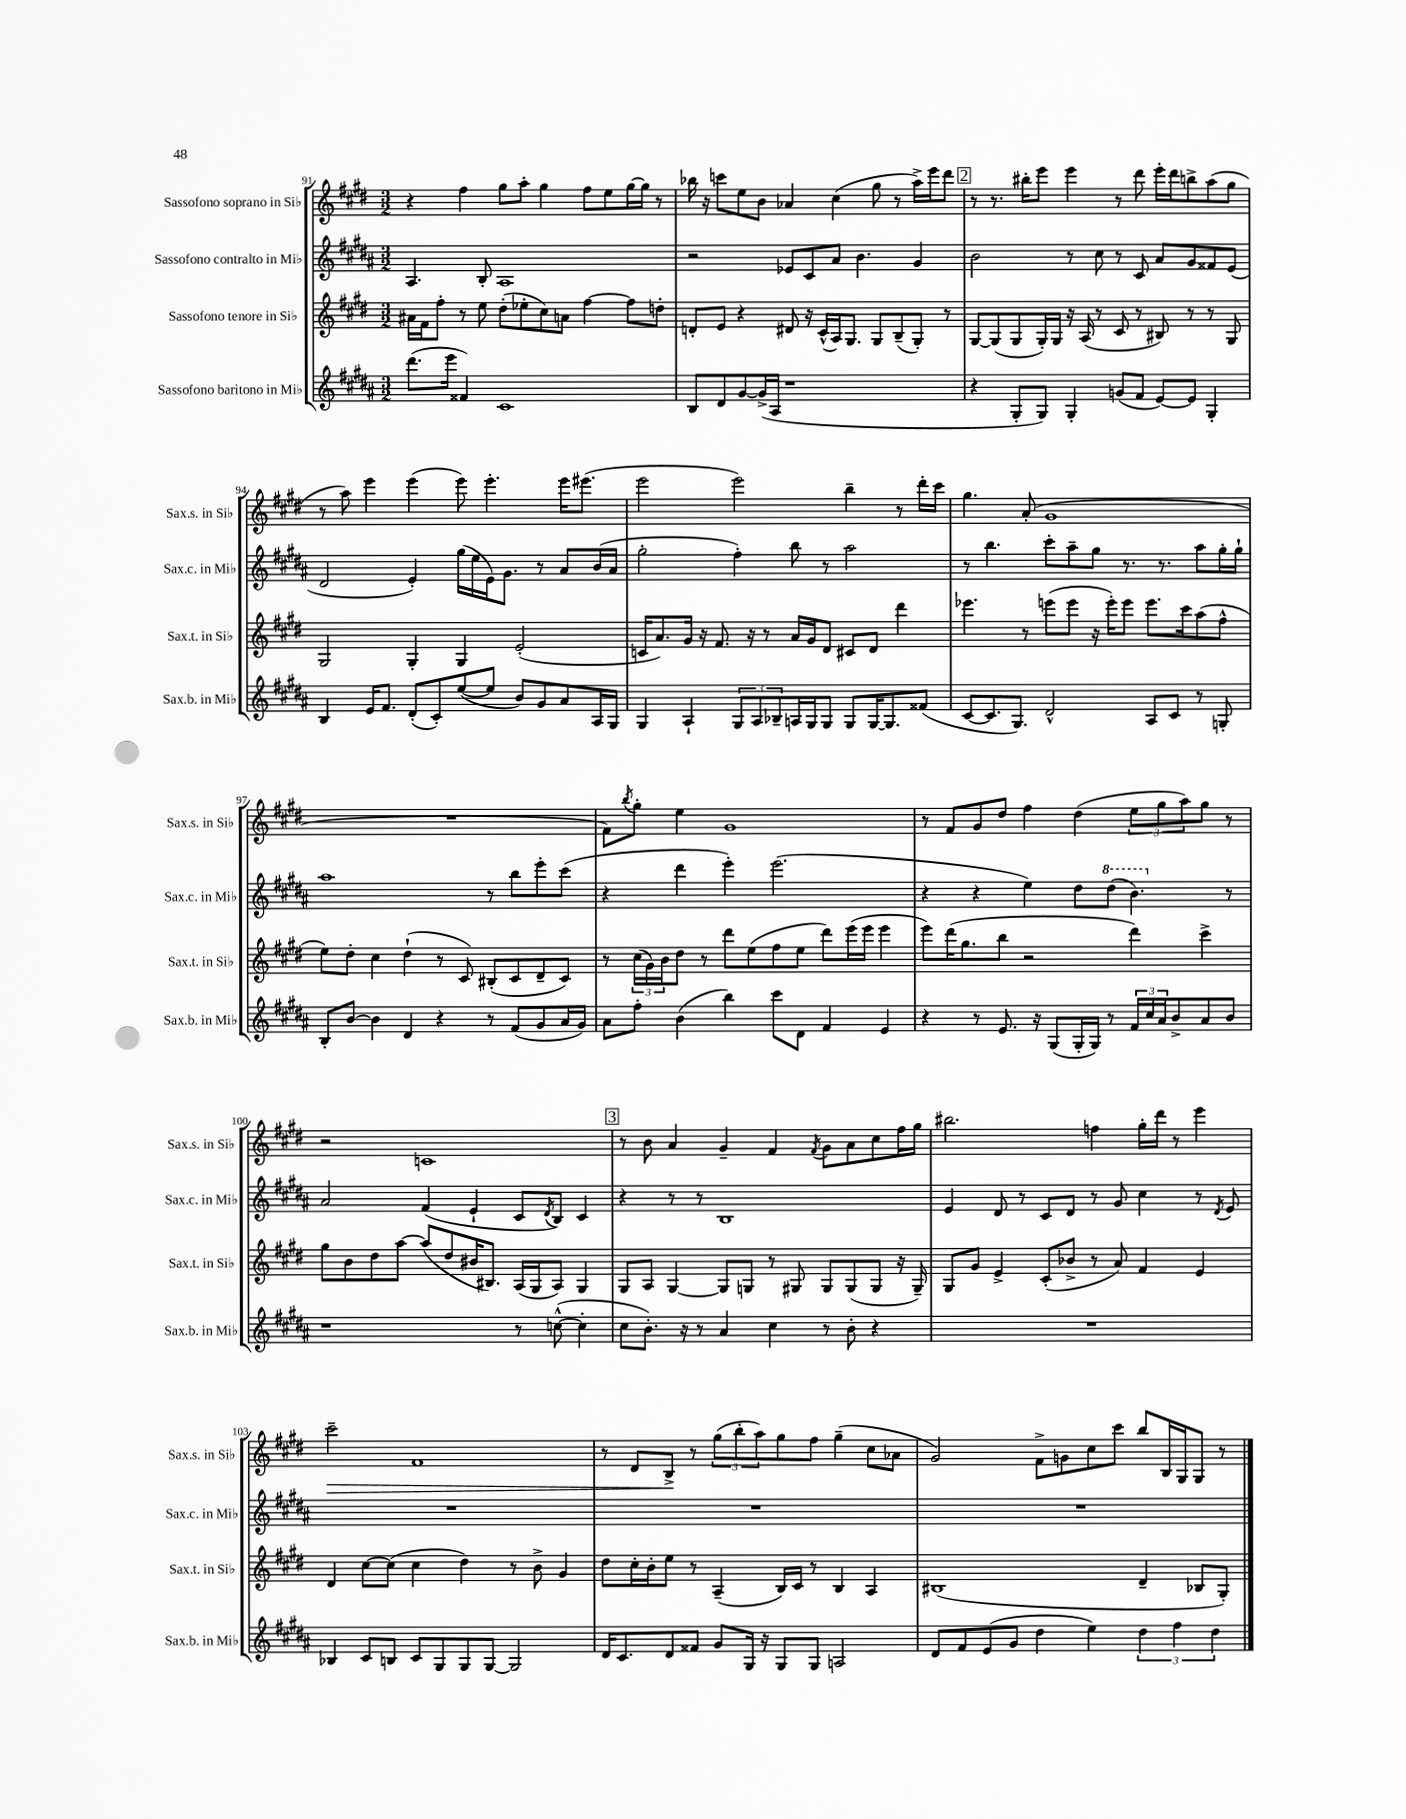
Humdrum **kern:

**kern	**kern	**kern	**kern	**dynam
*part4	*part3	*part2	*part1	*part1
*staff4	*staff3	*staff2	*staff1	*staff1
*I"Sassofono baritono in Mi♭	*I"Sassofono tenore in Si♭	*I"Sassofono contralto in Mi♭	*I"Sassofono soprano in Si♭	*
*I'Sax.b. in Mi♭	*I'Sax.t. in Si♭	*I'Sax.c. in Mi♭	*I'Sax.s. in Si♭	*
*clefG2	*clefG2	*clefG2	*clefG2	*
*k[f#c#g#d#a#]	*k[f#c#g#d#]	*k[f#c#g#d#a#]	*k[f#c#g#d#]	*
*M3/2	*M3/2	*M3/2	*M3/2	*
=91	=91	=91	=91	=91
(8.ddd#\L	16a#X\LL	4.A#/	4r	.
.	16f#\J	.	.	.
.	8ff#'\J	.	.	.
16eee\Jk	.	.	.	.
4f##X/)	8r	.	4ff#\	.
.	8ee\	8B'/	.	.
1c#	(8dd#'\L	1A#	8gg#\L	.
.	8ee-X'\	.	8aa'\J	.
.	8cc#\)	.	4gg#\	.
.	8an\J	.	.	.
.	[4ff#\	.	8ff#\L	.
.	.	.	8ee\	.
.	8ff#\L]	.	[16gg#\L	.
.	.	.	16gg#\JJ]	.
.	8ddn'\J	.	8r	.
=92	=92	=92	=92	=92
8B/L	8dn'/L	2r	16bb-X\	.
.	.	.	16r	.
8d#/	8e/J	.	8cccn\L	.
[8g#/	4r	.	8ee\	.
(16g#^/L]	.	.	8b\J	.
16A#/JJ	.	.	.	.
1r	8d#X/	8e-X/L	4a-X/	.
.	16r	8c#/	.	.
.	(16c#^^/LL	.	.	.
.	16A/J)	8a#/J	(4cc#\	.
.	8.G#/J	.	.	.
.	.	4.b\	.	.
.	8G#/L	.	8gg#\	.
.	(8B~/	.	8r	.
.	8G#'/J)	4g#/	16aa^\LL)	.
.	.	.	16eee\J	.
.	8r	.	8ddd#\J	.
!!LO:REH:place=s1:t=2
=93	=93	=93	=93	=93
4r	[8G#/L	2b\	8r	.
.	(8G#/]	.	8.r	.
8G#'/L	8G#/	.	.	.
.	.	.	16bb#X'\KL	.
8G#/J)	16G#'/L)	.	8eee\J	.
.	16G#/JJ	.	.	.
4G#'/	16r	8r	4eee\	.
.	(16A/	.	.	.
.	8r	8cc#\	.	.
(8gn/L	8c#/	8r	8r	.
8f#/J	8r	8c#/	8ddd#\	.
[8e/L)	8B#X/)	8a#/L	16eee'\LL	.
.	.	.	16ddd#\J	.
8e/J]	8r	8g#/	8bbn^\	.
4G#'/	8r	8f##X/	(8aa\	.
.	8G#/	(8e/J	8gg#\J	.
!!LO:LB:g=z
=94	=94	=94	=94	=94
4B/	2G#/	2d#/	8r	.
.	.	.	8aa\)	.
16e/KL	.	.	4eee\	.
8.f#/J	.	.	.	.
(8d#'/L	4G#'/	4e'/)	(4eee\	.
8c#'/)	.	.	.	.
([8ee/	4G#/	(16gg#\LL	8eee\)	.
.	.	16ee\	.	.
8ee/J]	.	16e\J)	4.eee'\	.
.	.	8.g#\J	.	.
8b/L)	(2e'/	.	.	.
8g#/	.	8r	.	.
8a#/	.	8a#/L	16eee\KL	.
.	.	.	(8.eee#X\J	.
16A#/L	.	(16b/L	.	.
16G#/JJ	.	16a#/JJ	.	.
=95	=95	=95	=95	=95
4G#/	16cn/KL	2gg#'\	2eee\	.
.	8.a/)	.	.	.
4A#`/	16g#/Jk	.	.	.
.	16r	.	.	.
.	8.f#/	.	.	.
12G#/L	.	4ff#'\)	2eee\)	.
.	16r	.	.	.
12A#/	.	.	.	.
.	8r	.	.	.
12B-X~/	.	.	.	.
16An/L	16a/LL	8bb\	.	.
16G#/J	16g#/J	.	.	.
8G#/J	8d#/J	8r	.	.
8G#/L	8c#X/L	2aa#\	4bb~\	.
[16G#/K	8d#/J	.	.	.
8.G#/]	.	.	.	.
.	4ddd#\	.	8r	.
(8f##X/J	.	.	16ddd#'\LL	.
.	.	.	16ccc#\JJ	.
=96	=96	=96	=96	=96
[8c#/L	4.eee-X\	8r	4.gg#\	.
8.c#/]	.	4.bb\	.	.
8.G#/J)	.	.	.	.
.	8r	.	(8a'/	.
2d#^^/	(8eeen\L	8ccc#'\L	1g#	.
.	8eee\J	8aa#~\	.	.
.	16r	8gg#\J	.	.
.	16eee'\KL)	.	.	.
.	8eee\J	8.r	.	.
8A#/L	8.eee\L	.	.	.
.	.	8.r	.	.
8c#/J	.	.	.	.
.	16ccc#\k	.	.	.
8r	(8aa\	8aa#\L	.	.
8Gn'/	8ff#^^\J	16gg#'\L	.	.
.	.	16gg#`\JJ	.	.
!!LO:LB:g=z
=97	=97	=97	=97	=97
8B'/L	8ee\L)	1aa#	1.r	.
[8b/J	8dd#'\J	.	.	.
4b\]	4cc#\	.	.	.
4d#/	(4dd#`\	.	.	.
4r	8r	.	.	.
.	8c#/)	.	.	.
8r	(8B#X'/L	8r	.	.
(8f#/L	8c#/	8bb\L	.	.
8g#/	8d#~/	8eee'\	.	.
16a#/L	8c#/J)	(8ccc#\J	.	.
16g#/JJ)	.	.	.	.
=98	=98	=98	=98	=98
8a#\L	8r	4r	8f#\L)	.
.	.	.	8qbb/	.
8ff#'\J	(24cc#\LL	.	8gg#'\J	.
.	24g#\)	.	.	.
.	24b\J	.	.	.
(4b\	8dd#\J	4ddd#\	4ee\	.
.	8r	.	.	.
4bb\)	8ddd#\L	4eee'\)	1g#	.
.	(8ee\	.	.	.
8ccc#\L	8ff#\	(2.eee\	.	.
8d#\J	8ee\J	.	.	.
4f#/	8ddd#\L)	.	.	.
.	(16eee\L	.	.	.
.	16eee\JJ	.	.	.
4e/	4eee\	.	.	.
=99	=99	=99	=99	=99
4r	8eee\L)	4r	8r	.
.	(16ddd#\K	.	8f#/L	.
.	8.gg#\	.	.	.
8r	.	4r	8g#/	.
8.e/	8bb\J	.	8dd#/J	.
.	2r	4ee\)	4ff#\	.
16r	.	.	.	.
(8G#/L	.	.	.	.
16G#'/L	.	8dd#\L	(4dd#\	.
16G#/JJ)	.	.	.	.
*	*	*8va	*	*
8r	.	(8ddd#\J	.	.
24f#/LL	4ddd#\)	4.bb\)	12ee\L	.
24cc#/	.	.	.	.
24a#/J	.	.	12gg#\	.
8b^/	.	.	.	.
.	.	.	12aa\)	.
8a#/	4ccc#^\	.	8gg#\J	.
*	*	*X8va	*	*
8b/J	.	8r	8r	.
!!LO:LB:g=z
=100	=100	=100	=100	=100
1r	8gg#\L	2a#/	2r	.
.	8b\	.	.	.
.	8dd#\	.	.	.
.	[8aa\J	.	.	.
.	(8aa/L]	(4f#/	1cn	.
.	8dd#/	.	.	.
.	16b#X/K	4e`/	.	.
.	8.B#X/J)	.	.	.
8r	(16A/LL	8c#/L	.	.
.	16G#/J	.	.	.
.	.	8qd#/	.	.
([8ccn^^\	8A/J)	8B/J)	.	.
4cc'\]	4G#/	4c#/	.	.
!!LO:REH:place=s1:t=3
=101	=101	=101	=101	=101
8cc#\L	8G#/L	4r	8r	.
8.b'\J)	8A/J	.	8b\	.
.	[4G#/	8r	4a/	.
16r	.	.	.	.
8r	.	8r	.	.
4a#/	8G#/L]	1B	4g#~/	.
.	8Gn/J	.	.	.
4cc#\	8r	.	4f#/	.
.	8G#X/	.	.	.
.	.	.	8qf#/	.
8r	8G#/L	.	8g#\L	.
8b'\	(8G#/	.	8a\	.
4r	8G#/J	.	8cc#\	.
.	16r	.	16ff#\L	.
.	16G#~/)	.	16gg#\JJ	.
=102	=102	=102	=102	=102
1.r	8G#/L	4e/	2.bb#X\	.
.	8g#/J	.	.	.
.	4e^/	8d#/	.	.
.	.	8r	.	.
.	(8c#'/L	8c#/L	.	.
.	8b-X^/J	8d#/J	.	.
.	8r	8r	4ffn\	.
.	8a/)	8g#/	.	.
.	4f#/	4cc#\	16gg#'\LL	.
.	.	.	16ddd#\JJ	.
.	.	.	8r	.
.	4e/	8r	4eee\	.
.	.	8qd#/	.	.
.	.	8e/	.	.
!!LO:LB:g=z
=103	=103	=103	=103	=103
!	!	!	!	!LO:HP:b
4B-X/	4d#/	1.r	2ccc#~\	>
8c#/L	[8cc#\L	.	.	.
8Bn/J	(8cc#\J]	.	.	.
8c#/L	4cc#\	.	1f#	.
8G#/	.	.	.	.
8G#/	4dd#\)	.	.	.
[8G#/J	.	.	.	.
2G#/]	8r	.	.	.
.	8b^\	.	.	.
.	4g#/	.	.	.
=104	=104	=104	=104	=104
16d#/KL	8dd#\L	1.r	8r	.
8.c#/	.	.	.	.
.	16cc#'\L	.	8d#/L	.
.	16b'\J	.	.	.
8d#/	8ee\J	.	8B^/J	.
8f##X/J	8r	.	8r	]
8g#/L	(4A~/	.	(12gg#\L	.
.	.	.	12bb'\	.
16G#/Jk	.	.	.	.
.	.	.	12aa\)	.
16r	.	.	.	.
8G#/L	16B/LL)	.	8gg#\	.
.	16c#/JJ	.	.	.
8G#/J	8r	.	8ff#\J	.
2An/	4B/	.	(4gg#~\	.
.	4A/	.	8cc#\L	.
.	.	.	8a-X\J	.
=105	=105	=105	=105	=105
8d#/L	(1B#X	1.r	2g#/)	.
8f#/	.	.	.	.
(8e/	.	.	.	.
8g#/J	.	.	.	.
4dd#\	.	.	8f#^\L	.
.	.	.	8gn\	.
4ee\)	.	.	8cc#\	.
.	.	.	8ccc#\J	.
6dd#\	4d#~/	.	8bb/L	.
.	.	.	16B/L	.
6ff#\	.	.	.	.
.	.	.	16G#/J	.
.	8B-X/L	.	8G#/J	.
6dd#\	.	.	.	.
.	8G#'/J)	.	8r	.
==	==	==	==	==
*-	*-	*-	*-	*-
